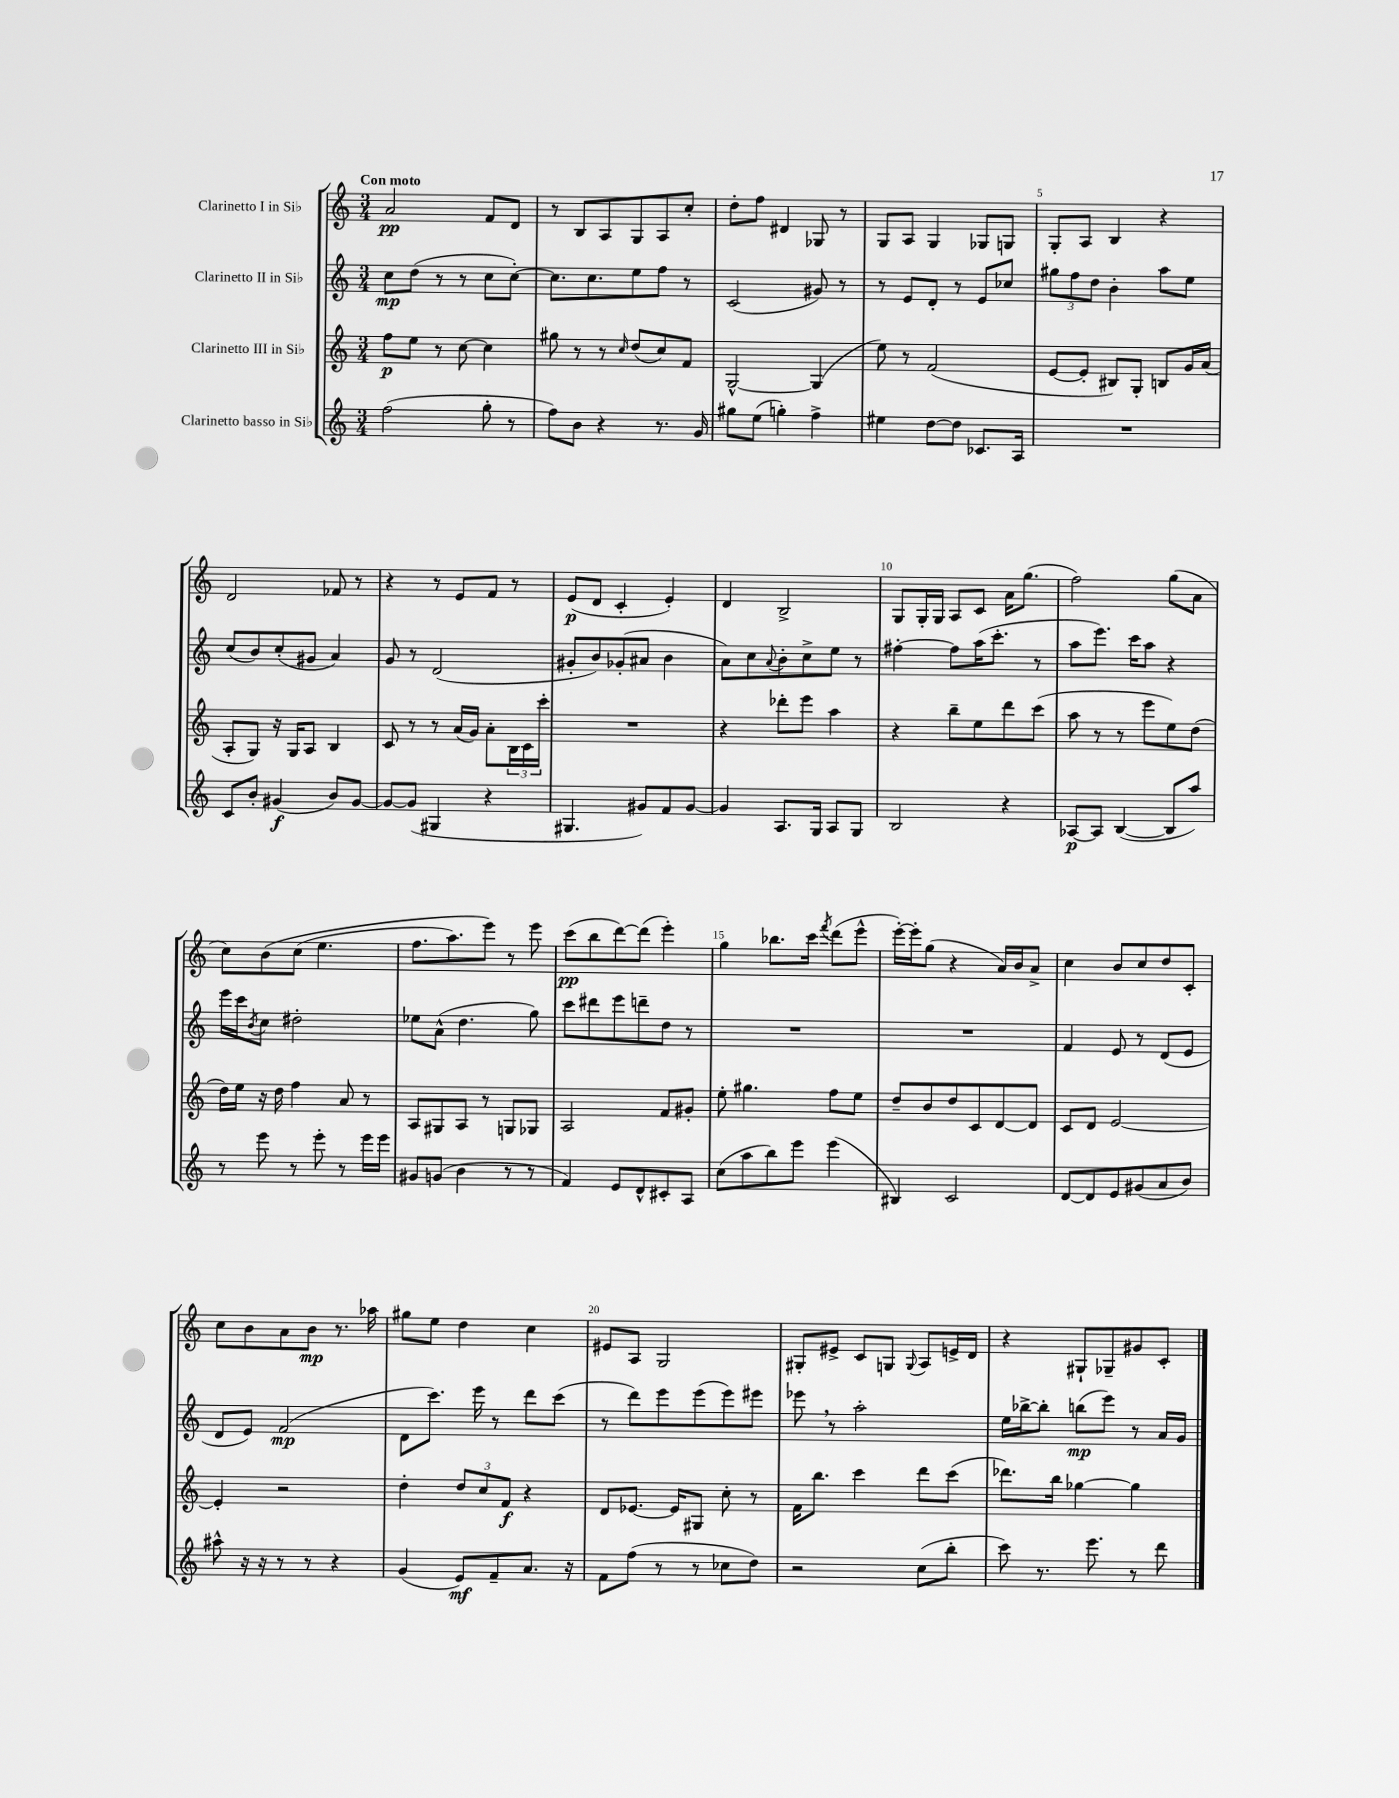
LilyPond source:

<<
\new StaffGroup <<
\new Staff = "s0" \with { instrumentName = "Clarinetto I in Sib" } {
    \clef treble \key c \major \numericTimeSignature \time 3/4 \tempo "Con moto"
    a'2\pp f'8 d'8 |
    r8 b8 a8 g8 a8 c''8-. |
    d''8-. f''8 dis'4 ges8 r8 |
    g8 a8 g4 ges8 g8 |
    g8-. a8 b4 r4 |
    d'2 fes'8 r8 |
    r4 r8 e'8 f'8 r8 |
    e'8\p( d'8 c'4-. e'4-.) |
    d'4 b2-> |
    g8 g16-. g16 a8 c'8 a'16 g''8.( |
    f''2) g''8( a'8 |
    c''8) b'8\( c''8( e''4. |
    f''8. a''8.) e'''8\) r8 e'''8 |
    c'''8\pp( b''8 d'''8~) d'''8( e'''4-.) |
    g''4 bes''8. c'''16 \acciaccatura { f'''8 } d'''8( e'''8-^ |
    e'''16~-.) e'''16-. g''8( r4 a'16) b'16 a'8-> |
    c''4 b'8 c''8 d''8 c'8-. |
    c''8 b'8 a'8 b'8\mp r8. aes''16 |
    gis''8 e''8 d''4 c''4 |
    eis'8 a8 g2 |
    gis8-. eis'8-> c'8 g8 \appoggiatura { g8 } a8 e'16-> d'16 |
    r4 gis8-! ges8-- gis'8 c'8-. \bar "|." |
}
\new Staff = "s1" \with { instrumentName = "Clarinetto II in Sib" } {
    \clef treble \key c \major \numericTimeSignature \time 3/4
    c''8\mp d''8( r8 r8 c''8 c''8~-.) |
    c''8. c''8. e''8 f''8 r8 |
    c'2( gis'8) r8 |
    r8 e'8 d'8-. r8 e'8 ces''8 |
    \tuplet 3/2 { gis''8 f''8 d''8 } b'4-. a''8 e''8 |
    c''8( b'8) c''8-.( gis'8 a'4) |
    g'8 r8 d'2( |
    gis'8-. b'8) ges'8-.( ais'8 b'4 |
    a'8) c''8 \appoggiatura { a'8 } b'8-. c''8-> e''8 r8 |
    fis''4~-. fis''8 a''16( c'''8.-. r8 |
    a''8 e'''8.) c'''16 a''8 r4 |
    e'''16 c'''16 \acciaccatura { b'8 } c''8 dis''2-. |
    ees''8 a'8-^( d''4. g''8) |
    c'''8 dis'''8 e'''8 d'''8-- d''8 r8 |
    R2. |
    R2. |
    f'4 e'8 r8 d'8( e'8 |
    d'8 e'8) f'2\mp( |
    d'8 c'''8.) e'''16 r8 d'''8 c'''8( |
    r8 d'''8) e'''8 e'''8( e'''8) eis'''8 |
    ees'''8 \breathe r8 a''2-. |
    e''16 bes''16~-> bes''8-. b''8\mp( e'''8) r8 a'16 g'16 \bar "|." |
}
\new Staff = "s2" \with { instrumentName = "Clarinetto III in Sib" } {
    \clef treble \key c \major \numericTimeSignature \time 3/4
    f''8\p e''8 r8 c''8~ c''4 |
    gis''8 r8 r8 \grace { c''16 } d''8( c''8) f'8 |
    g2~-^ g4( |
    e''8) r8 f'2( |
    e'8~ e'8-. bis8) g8-. b8 g'16 a'16( |
    a8-. g8) r16 g16 a8 b4 |
    c'8 r8 r8 a'16( g'16) a'8-. \tuplet 3/2 { b16 c'16 c'''16-. } |
    R2. |
    r4 des'''8-. e'''8 a''4 |
    r4 b''8-- e''8 d'''8 c'''8( |
    a''8 r8 r8 e'''8 e''8) d''8( |
    d''16) e''16 r16 d''16 f''4 a'8 r8 |
    a8 gis8 a8 r8 g8 ges8 |
    a2 f'8 gis'8-. |
    e''8-. gis''4. f''8 e''8 |
    d''8-- b'8 d''8 c'8 d'8~ d'8 |
    c'8 d'8 e'2~ |
    e'4-. r2 |
    d''4-. \tuplet 3/2 { d''8 c''8 f'8\f } r4 |
    d'8 ees'8.~ ees'16 gis8 c''8-. r8 |
    f'16 b''8. c'''4 d'''8 c'''8( |
    des'''8.) b''16 ges''4~ ges''4 \bar "|." |
}
\new Staff = "s3" \with { instrumentName = "Clarinetto basso in Sib" } {
    \clef treble \key c \major \numericTimeSignature \time 3/4
    f''2( g''8-. r8 |
    f''8) b'8 r4 r8. g'16 |
    gis''8 e''8( g''4-.) f''4-> |
    eis''4 d''8~ d''8 ces'8. a16 |
    R2. |
    c'8 b'8-. gis'4\f( b'8) gis'8~ |
    gis'8~ gis'8( gis4 r4 |
    gis4. gis'8) f'8 gis'8~ |
    gis'4 a8. g16 a8 g8 |
    b2 r4 |
    aes8~\p aes8 b4~( b8 a''8) |
    r8 e'''8 r8 e'''8-. r8 e'''16 e'''16 |
    gis'8 g'8( b'4 r8 r8 |
    f'4) e'8 d'8-^ cis'8-. a8 |
    c''8( a''8 b''8) e'''8 e'''4( |
    bis4) c'2 |
    d'8~ d'8 e'8 gis'8( a'8 b'8) |
    ais''8-^ r16 r16 r8 r8 r4 |
    g'4( e'8\mf) f'8-- a'8. r16 |
    f'8 f''8( r8 r8 ces''8 d''8) |
    r2 c''8( b''8-. |
    c'''8) r8. e'''8. r8 d'''8 \bar "|." |
}
>>
>>
\layout { \context { \Score \override BarNumber.break-visibility = ##(#f #t #t) barNumberVisibility = #(every-nth-bar-number-visible 5) } }
